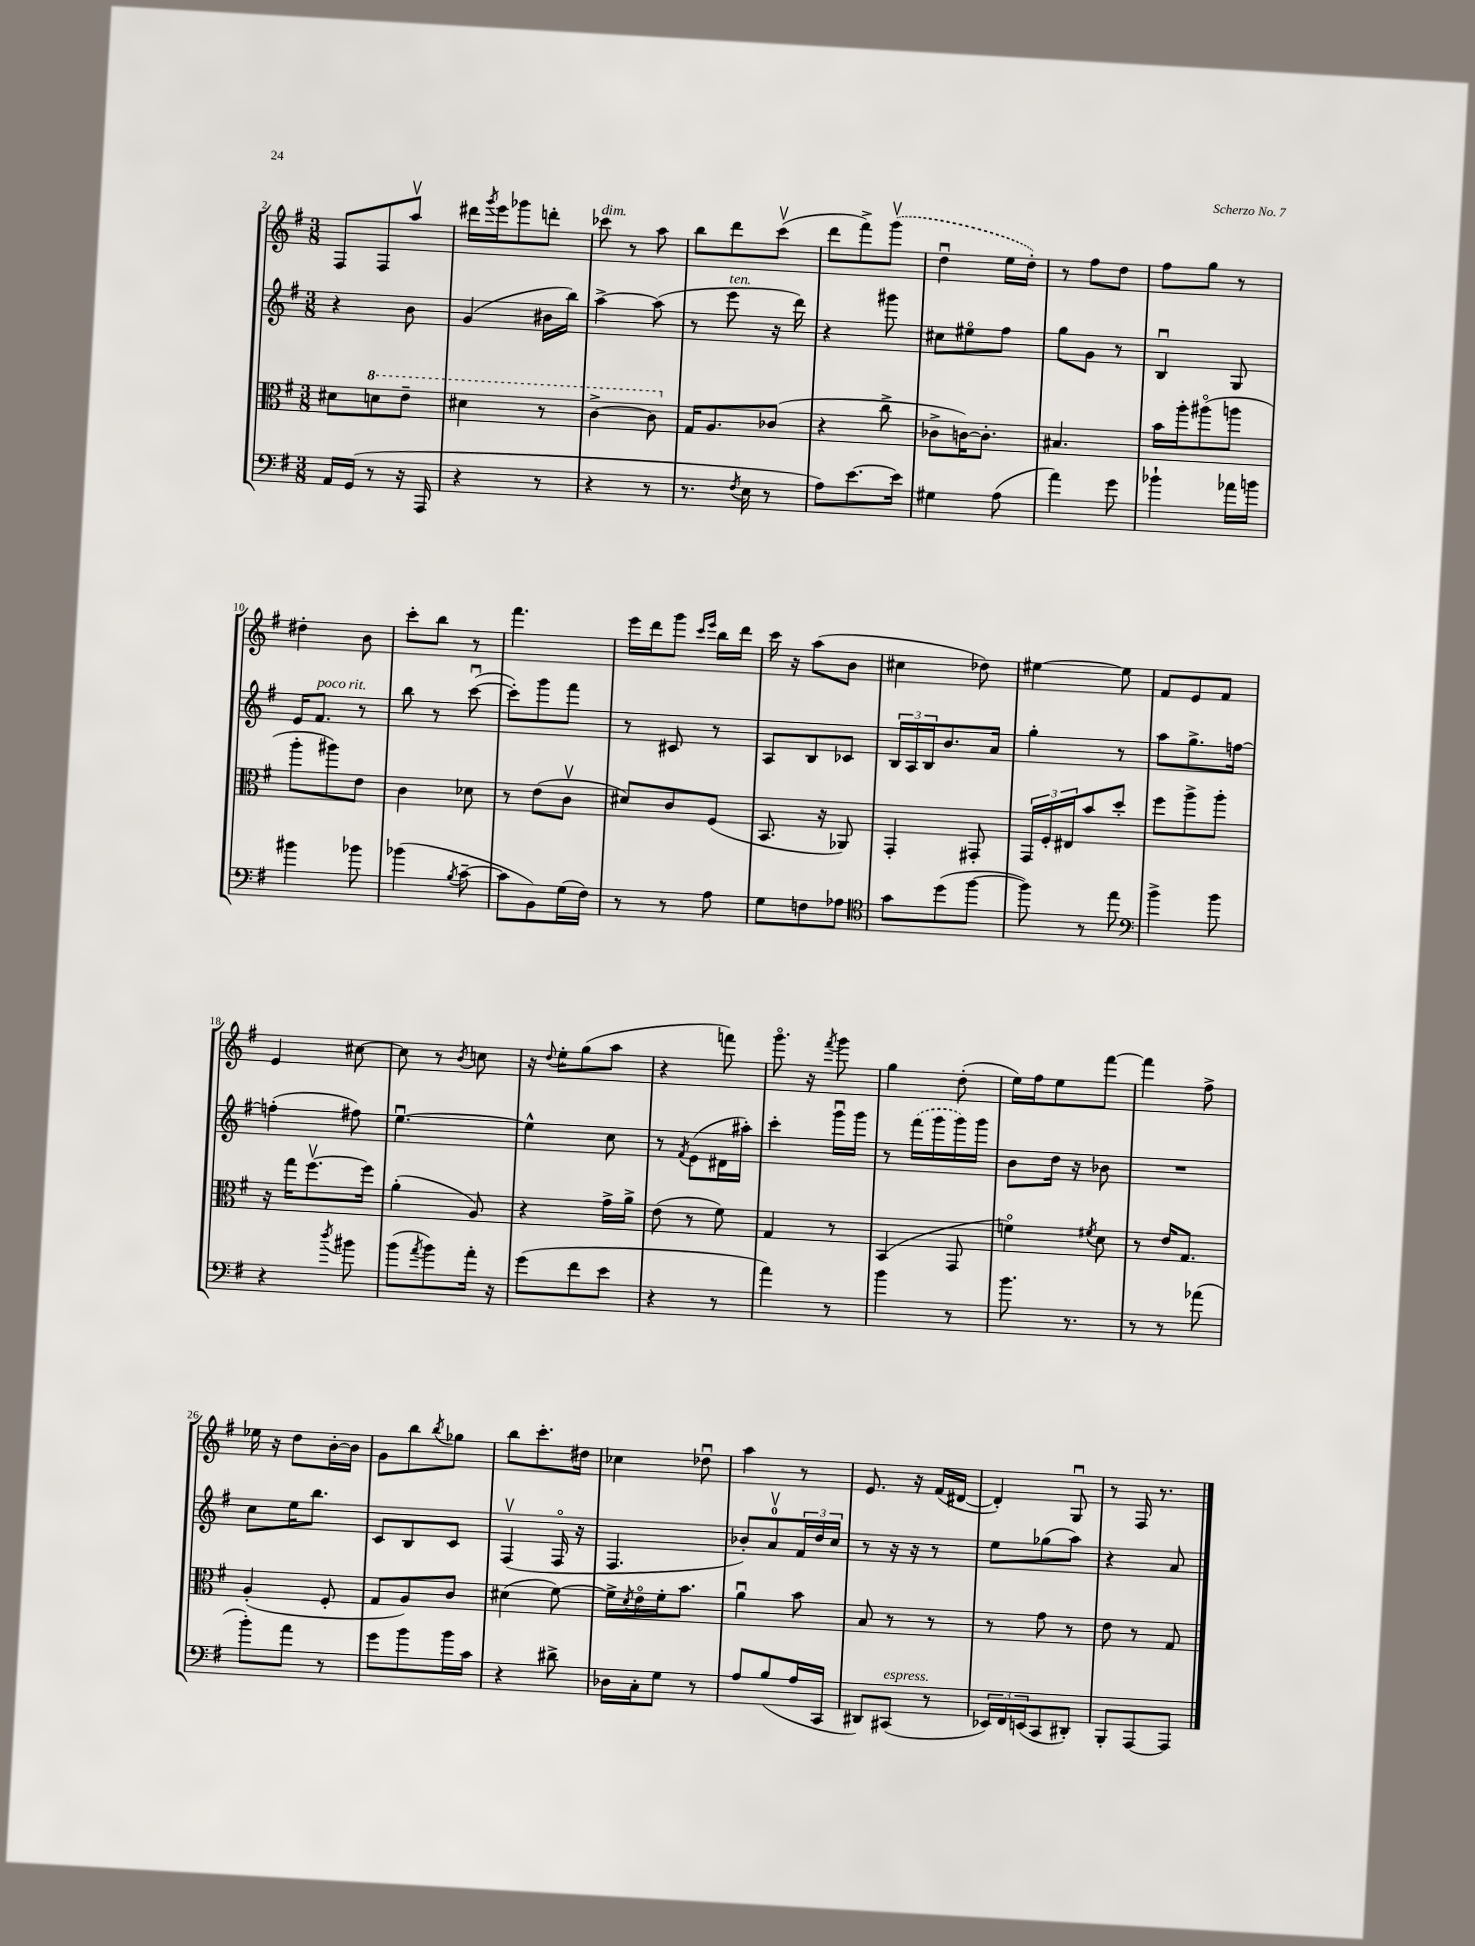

**kern	**kern	**kern	**kern
*part4	*part3	*part2	*part1
*staff4	*staff3	*staff2	*staff1
*clefF4	*clefC3	*clefG2	*clefG2
*k[f#]	*k[f#]	*k[f#]	*k[f#]
*M3/8	*M3/8	*M3/8	*M3/8
=2	=2	=2	=2
16AA/LL	8d#X\L	4r	8F#/L
(16GG/JJ	.	.	.
*	*8va	*	*
8r	8ddn\	.	8F#/
16r	8ee~\J	8b\	8aav/J
16AAA/	.	.	.
=3	=3	=3	=3
4r	4dd#X\	(4g/	16ddd#X\LL
.	.	.	8qggg/
.	.	.	16eee\J
.	.	.	8ggg-X\
8r	8r	16b#X\LL	8dddn'\J
.	.	16bb\JJ)	.
=4	=4	=4	=4
!	!	!	!LO:TX:a:i:t=dim.
4r	[4cc^\	[4aa^\	8ccc-X\
.	.	.	8r
8r	8cc\]	(8aa\]	8aa\
=5	=5	=5	=5
*	*X8va	*	*
8.r	16G/KL	8r	8bb\L
.	8.A/	.	.
!	!	!LO:TX:a:i:t=ten.	!
.	.	8eee\	8ddd\
8qF#/	.	.	.
16E\	.	.	.
8r	(8c-X/J	16r	(8cccv\J
.	.	16ddd\)	.
=6	=6	=6	=6
8A\L)	4r	4r	8ddd\L
[8.e\	.	.	8fff#^\)
.	8cc^\	8ggg#X\	(8gggv\J
16e\Jk]	.	.	.
=7	=7	=7	=7
4G#X\	8c-X^\L	8cc#X\L	4ddu\
.	[16cn\K)	8ee#X\	.
.	8.c'\J]	.	.
(8A\	.	8ff#\J	16ee\LL
.	.	.	16dd'\JJ)
=8	=8	=8	=8
4a\)	4.B#X/	8gg\L	8r
.	.	8g\J	8ff#\L
8g\	.	8r	8dd\J
=9	=9	=9	=9
4b-X`\	16b\LL	4Bu/	8ff#\L
.	16aa'\J	.	.
.	(8aa#X\	.	8gg\J
16a-X\LL	8aan\J	8G/	8r
16bn\JJ	.	.	.
!!LO:LB:g=z
=10	=10	=10	=10
4b#X\	8aa'\L	16e/KL	4dd#X'\
!	!	!LO:TX:a:i:t=poco rit.	!
.	.	8.f#/J	.
.	8aa#X\)	.	.
8b-X\	8e\J	8r	8b\
=11	=11	=11	=11
(4b-X\	4c\	8bb\	8ccc'\L
.	.	8r	8bb\J
8qB/	.	.	.
[8c~\	8d-X\	([8cccu\	8r
=12	=12	=12	=12
8c\L]	8r	8ccc'\L])	4.fff#\
8BB\)	(8e\L	8ggg\	.
(16G\L	8cv\J	8fff#\J	.
16F#\JJ)	.	.	.
=13	=13	=13	=13
8r	8d#X/L)	8r	16eee\LL
.	.	.	16ddd\J
8r	8c/	8c#X/	8ggg\J
.	.	.	16qqccc/LL
.	.	.	16qqeee/JJ
8A\	(8F#/J	8r	16bb\LL
.	.	.	16ddd\JJ
=14	=14	=14	=14
8G\L	8.BB/	8A/L	16ccc\
.	.	.	16r
8Fn\	.	8B/	(8aa\L
.	16r	.	.
8A-X\J	8AA-X/)	8c-X/J	8b\J
=15	=15	=15	=15
*clefC4	*	*	*
8g\L	4GG'/	24B/LL	4cc#X\
.	.	24A/	.
.	.	24B/J	.
(8dd\	.	8.b/	.
[8ff#\J	8GG#X'/	.	8dd-X\)
.	.	16a/Jk	.
=16	=16	=16	=16
8ff#\])	24GG/LL	4gg'\	[4ee#X\
.	24F#'/	.	.
.	24E#X/J	.	.
8r	8b/	.	.
8ee\	8dd'/J	8r	8ee#\]
=17	=17	=17	=17
*clefF4	*	*	*
4b^\	8ff#\L	8aa\L	8f#/L
.	8aa^\	8.gg^\	8e/
8b\	8aa'\J	.	8f#/J
.	.	[16ffn\Jk	.
!!LO:LB:g=z
=18	=18	=18	=18
4r	16r	(4ffn'\]	4e/
.	16gg\KL	.	.
.	[8.ff#v\	.	.
8qdd/	.	.	.
8b#X\	.	8ff#X\)	[8cc#X\
.	16ff#\Jk]	.	.
=19	=19	=19	=19
(8b\L	(4a'\	[4.eeu\	8cc#\]
8qa/	.	.	.
8b\)	.	.	8r
.	.	.	8qb/
16a'\Jk	8A/)	.	8ccn\
16r	.	.	.
=20	=20	=20	=20
(8g\L	4r	4ee^^\]	16r
.	.	.	8qqdd/
.	.	.	16ee'\KL
8f#\	.	.	(8gg\
8e\J	16g^\LL	8cc\	8aa\J
.	16a^\JJ	.	.
=21	=21	=21	=21
4r	(8e\	8r	4r
.	.	8qf#/	.
.	8r	(8e\L	.
8r	8f#\)	16d#X\L	8fffn\)
.	.	16aa#X'\JJ)	.
=22	=22	=22	=22
4a\)	4G/	4ccc'\	8.ggg\
.	.	.	16r
.	.	.	8qfff#/
8r	8r	16gggu\LL	8ggg\
.	.	16ggg\JJ	.
=23	=23	=23	=23
4b\	(4BB/	8r	4gg\
.	.	(16fff#\LL	.
.	.	16ggg\	.
8r	8GG/	16ggg\)	(8dd'\
.	.	16ggg\JJ	.
=24	=24	=24	=24
8.b\	4fn\)	8b\L	16ee\LL)
.	.	.	16ff#\J
.	.	16dd\Jk	8ee\
8.r	.	16r	.
.	8qf#X/	.	.
.	8d\	8b-X\	[8fff#\J
=25	=25	=25	=25
8r	8r	4.r	4fff#\]
8r	16e/KL	.	.
.	8.G/J	.	.
(8a-X\	.	.	8ff#^\
!!LO:LB:g=z
=26	=26	=26	=26
8b'\L)	(4A'/	8cc\L	16ee-X\
.	.	.	16r
8a\J	.	16ee\K	8dd\L
.	.	8.bb\J	.
8r	8F#'/	.	[16b'\L
.	.	.	16b\JJ]
=27	=27	=27	=27
8g\L	8G/L	8c/L	8g\L
8b\	8A/)	8B/	8bb\
.	.	.	8qbb/
16b\L	8c/J	8c/J	8gg-X\J
16c\JJ	.	.	.
=28	=28	=28	=28
4r	(4d#X\	(4F#v/	8bb\L
.	.	.	8.ccc'\
8d#X^\	[8f#\)	16F#/	.
.	.	16r	16dd#X\Jk
=29	=29	=29	=29
16D-X\LL	16f#^\LL]	4.F#/	4cc-X\
.	8qd/	.	.
16C'\J	16e\	.	.
8G\J	16f#'\J	.	.
.	8.b\J	.	.
8r	.	.	8dd-Xu\
=30	=30	=30	=30
8A/L	4au\	8b-X'/L)	4aa\
(8B/	.	8av/	.
16A/L	8b\	24f#/L	8r
.	.	24dd/	.
16CC/JJ	.	.	.
.	.	24cc/JJ	.
=31	=31	=31	=31
8DD#X/L)	8B/	8r	8.e/
!LO:TX:a:i:t=espress.	!	!	!
(8CC#X/J	8r	16r	.
.	.	16r	16r
8r	8r	8r	(16f#/LL
.	.	.	[16d#X/JJ
=32	=32	=32	=32
24EE-X/LL)	8r	8ee\L	4d#'/])
24FF#/	.	.	.
(24EEn/J	.	.	.
8CC/	8g\	(8gg-X\	.
8DD#X'/J)	8r	8aa\J)	8Gu/
=33	=33	=33	=33
8BBB'/L	8e\	4r	8r
[8AAA/	8r	.	16F#/
.	.	.	8.r
8AAA/J]	8G/	8a/	.
==	==	==	==
*-	*-	*-	*-
